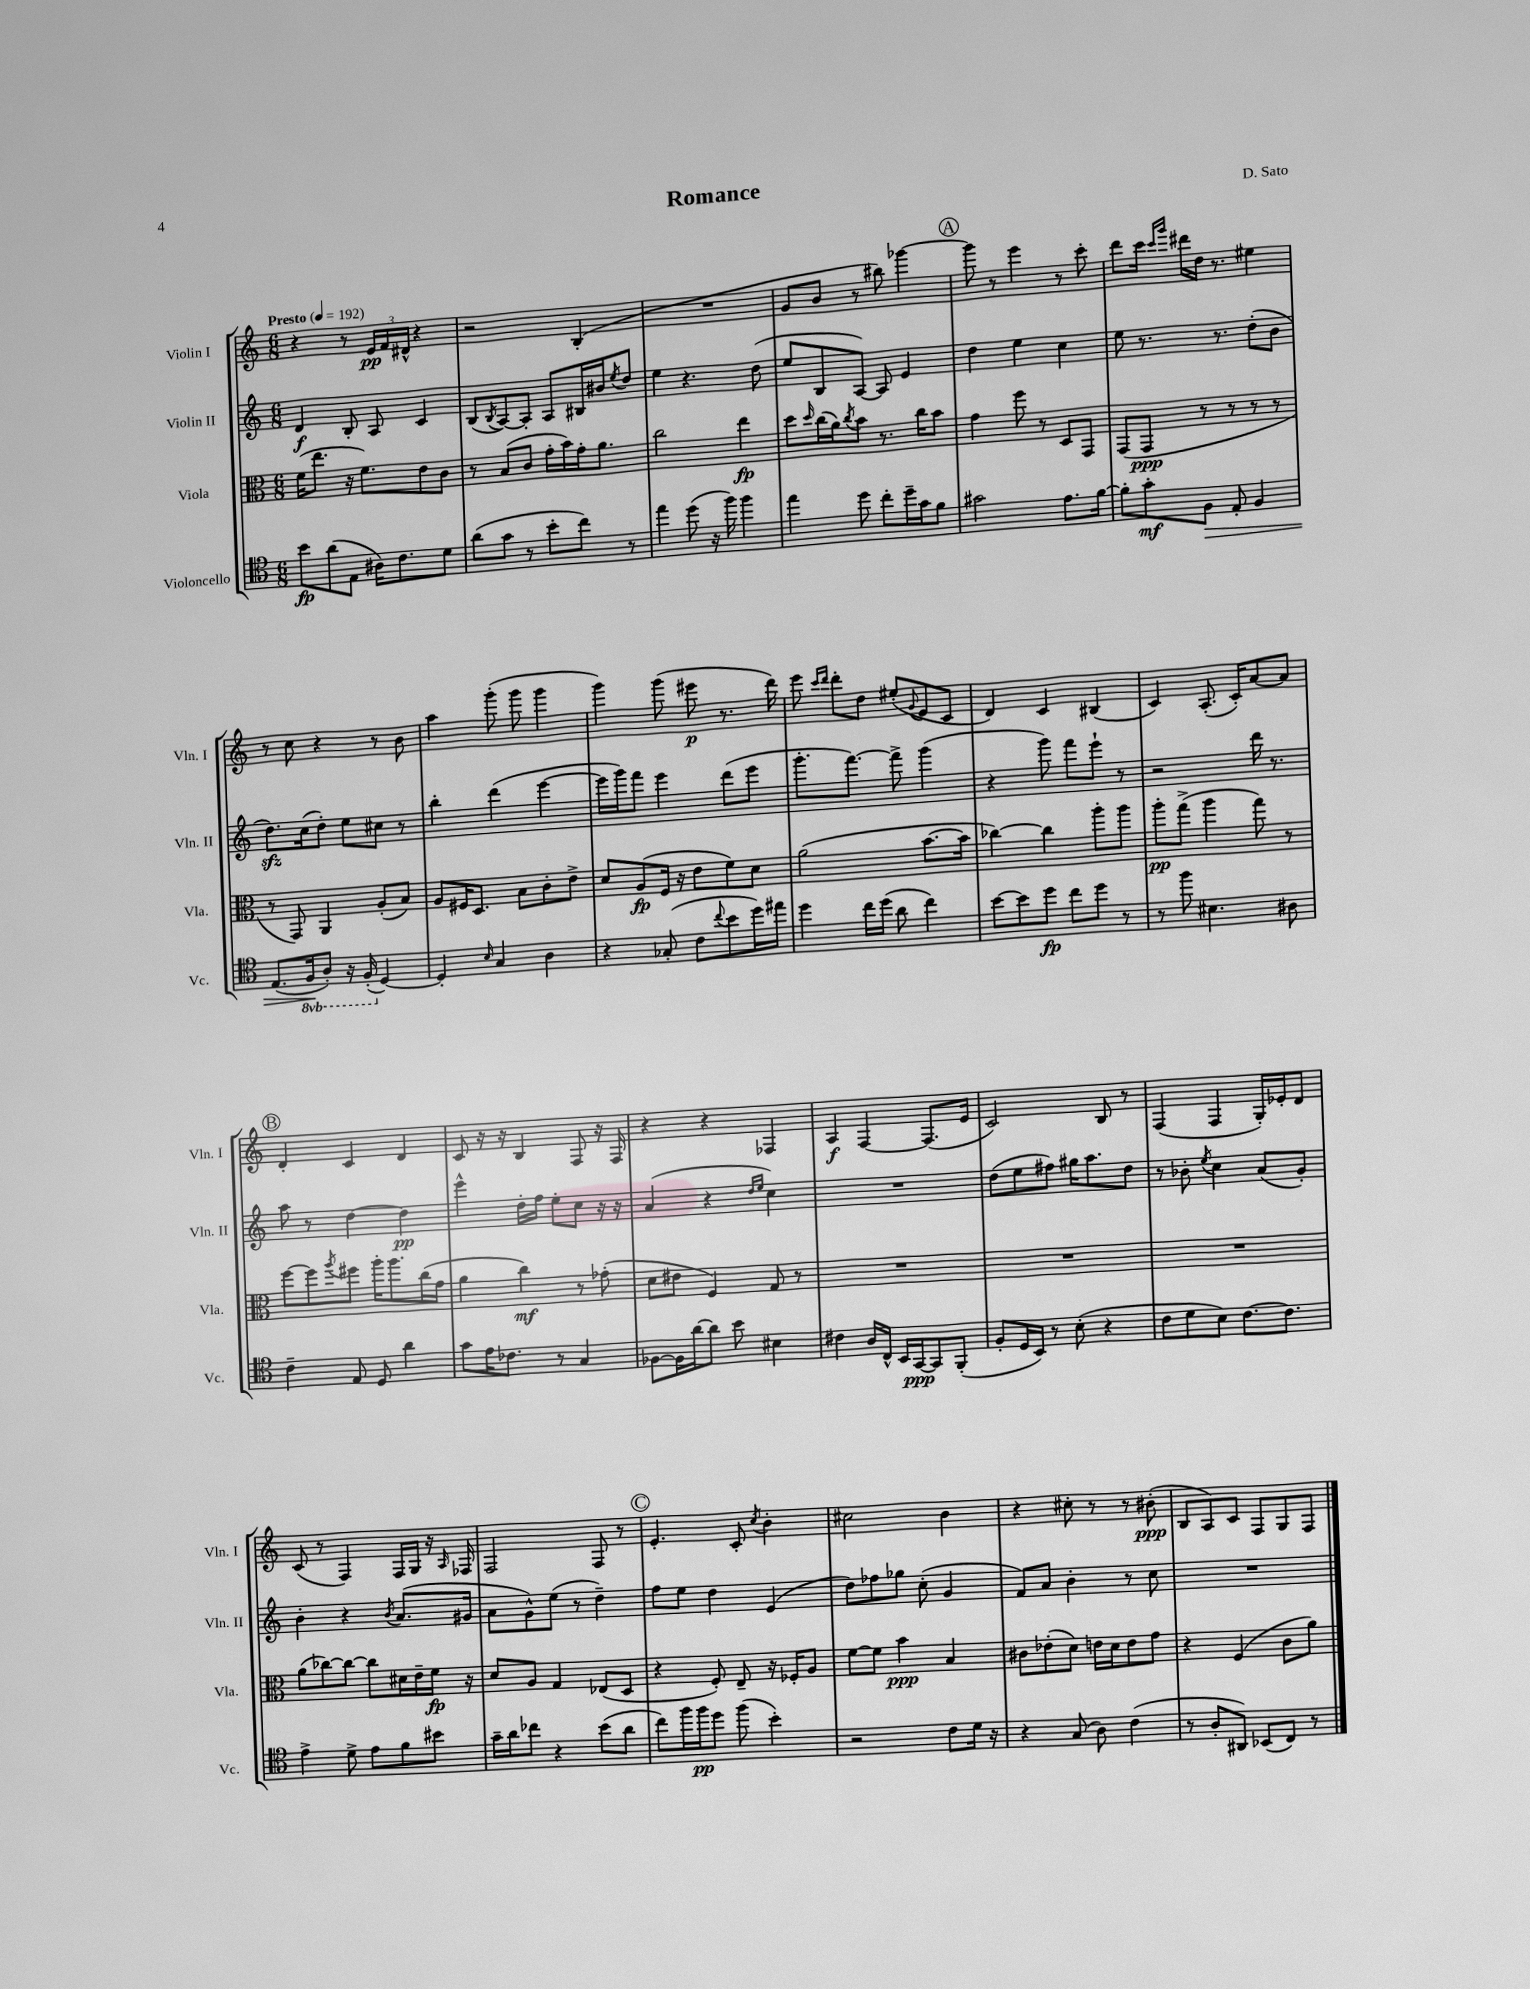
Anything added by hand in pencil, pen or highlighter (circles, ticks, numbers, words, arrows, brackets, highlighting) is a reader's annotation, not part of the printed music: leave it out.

**kern	**kern	**kern	**kern
*staff4	*staff3	*staff2	*staff1
*clefC4	*clefC3	*clefG2	*clefG2
*k[]	*k[]	*k[]	*k[]
*M6/8	*M6/8	*M6/8	*M6/8
*MM192	*MM192	*MM192	*MM192
8b\L	(16f\LK	4d/	4r
.	8.ee\J	.	.
(8a\	.	.	.
8E\J	16r	8B'/	8r
.	8.f\L)	.	.
16A#\LK)	.	8A/	24e/LL
.	.	.	24f/
8.c\	.	.	.
.	.	.	24d#^^/JJ
.	8e\	4c/	4r
8d\J	8c\J	.	.
=	=	=	=
(8a\L	8r	(8B/L	2r
.	.	8qB/	.
8g\J	(8B/L	[8A/)	.
8r	8c/J	8A'/]J	.
8b'\L	16g'\LL	8A/L	.
.	16b\)	.	.
8cc\J)	16g'\J	16B#/L	(4B'/
.	8.a\J	16b#/J	.
.	.	8qee/	.
8r	.	8dd/J	.
=	=	=	=
4ee\	2cc\	4ee\	2.r
(8dd\	.	4.r	.
16r	.	.	.
16ff\)	.	.	.
4ff\	4ee\	.	.
.	.	(8dd\	.
=	=	=	=
4ee\	8dd\L	8ee/L	8g/L
.	16qqdd/	.	.
.	(16cc\L	8B/	8b/J
.	16a\J)	.	.
.	8qcc/	.	.
8dd\	8b\J	[8A/J)	8r
8cc'\L	8.r	8A/]	8bb#\)
16dd~\L	.	4e/	[4ggg-\
16g\J	16cc\LK	.	.
8f\J	8b\J	.	.
=	=	=	=
2g#\	4g\	4dd\	8ggg-\]
.	.	.	8r
.	8ff\	4ee\	4eee\
.	8r	.	.
8.e\L	8D/L	4cc\	8r
.	8GG/J	.	8ccc'\
[16f\Jk	.	.	.
=	=	=	=
8f'\]L	(8GG/L	8ee\	8ddd\L
8g'\	8GG/J	8.r	16ccc\Jk
.	.	.	16qqccc/LL
.	.	.	16qqggg/JJ
.	.	.	16ddd#\LL
8F\J	8r	.	16dd\JJ
.	.	8.r	8.r
8E'/	8r	.	.
4F/	8r	(8dd'\L	4ee#\
.	8r	8b\J	.
=	=	=	=
(8.E/L	8r	8.dd\L)	8r
.	8GG/)	.	8cc\
16FF/k	.	(16cc\k	.
8AA'/J)	4AA/	8dd'\J)	4r
16r	.	8ee\L	.
(16FF'/	.	.	.
[4D/)	(8A'/L	8cc#\J	8r
.	8B/J)	8r	8b\
=	=	=	=
4D'/]	8A/L	4bb'\	4aa\
.	16F#/K	.	.
.	8.D/J	.	.
16qqB/	.	.	.
4G/	.	(4ddd\	(8ggg'\
.	8B\L	.	8ggg\
4A\	8c'\	[4eee\	4ggg\
.	8e^\J	.	.
=	=	=	=
4r	8d/L	16eee\]LL	4ggg\)
.	.	16ggg\J)	.
.	(8A/	8fff\J	.
(8G-'/	16F/Jk	4eee\	(8ggg\
.	16r	.	.
8c\L	8e\L	.	8eee#\
8qqcc/	.	.	.
8b\	8f\)	(8ddd\L	8.r
16dd\L)	8d\J	8eee\J	.
16ee#\JJ	.	.	16ddd\)
=	=	=	=
4dd\	(2a\	8.ggg'\L	8eee\
.	.	.	16qqccc/LL
.	.	.	16qqddd/JJ
.	.	.	8ddd'\L
.	.	[8.fff\J)	.
16cc\LL	.	.	8dd\J
(16dd\JJ	.	.	.
8a\	.	8fff^\]	(8ee#'/L
.	.	.	8qqg/
4cc\)	[8.b\L	(4ggg\	8e/
.	.	.	8c/J
.	16b\]Jk	.	.
=	=	=	=
[8b\L	[4cc-\)	4r	4d/)
8b\]	.	.	.
8dd\J	4cc-\]	8ggg\)	4c/
8cc\L	.	8fff\L	.
8dd\J	8aa'\L	8eee`\J	(4B#/
8r	8aa\J	8r	.
=	=	=	=
8r	8aa'\L	2r	4c/)
8ff\	(8gg^\J	.	.
4.B#\	4aa\	.	(8.A'/
.	.	.	16c'/LK)
.	8gg\)	16ddd\	[8a/
.	.	8.r	.
8A#\	8r	.	8a/]J
=	=	=	=
4c~\	[8ff\L	8aa\	4d'/
.	8ff\]	8r	.
.	8qaa/	.	.
8E/	8ff#\J	[4dd\	4c/
8D/	16aa'\LK	.	.
.	8.aa\	.	.
4a\	.	4dd\]	4d/
.	(16cc\L	.	.
.	16g\JJ	.	.
=	=	=	=
8g\L	4a\	4eee^^\	8c/
16e\K	.	.	16r
8.c-\J	.	.	16r
.	4cc\)	16dd'\LL	4B/
.	.	16ff\JJ	.
8r	.	8ee'\L	.
4G/	8r	8cc\J	8F/
.	(8g-'\	16r	16r
.	.	16r	16F/
=	=	=	=
[8F-\L	8d\L	(4a/	4r
16F-\]L	8e#\J	.	.
[16a\J	.	.	.
8a\]J	4F/)	4r	4r
8b\	.	.	.
.	.	16qqdd/LL	.
.	.	16qqee/JJ	.
4B#\	8G/	4cc\)	4F-/
.	8r	.	.
=	=	=	=
4c#\	2.r	2.r	4A/
16A/LL	.	.	[4F/
16C^^/JJ	.	.	.
16BB/LL	.	.	.
[16GG/J	.	.	.
8GG/]	.	.	(8.F/]L
(8FF'/J	.	.	.
.	.	.	16e/Jk
=	=	=	=
8F'/L	2.r	(8dd\L	2c/)
16D/L	.	8ee\	.
16BB/JJ)	.	.	.
8r	.	8ff#\J)	.
(8B'\	.	16gg#\LK	.
.	.	8.aa\	.
4r	.	.	8B/
.	.	8dd\J	8r
=	=	=	=
8c\L	2.r	8r	(4F/
8d\	.	8b-'\	.
.	.	8qee/	.
8B\J)	.	4cc\	4F/
[8.c\L	.	.	.
.	.	(8a/L	16G'/LL)
8.c\]J	.	.	16e-'/J
.	.	8g'/J)	8d/J
=	=	=	=
4e^\	(8a\L	4b'\	(8c/
.	[8cc-\)	.	8r
8d^\	8cc-\_J	4r	4F/)
8e\L	8cc-\]L	.	.
.	.	8qb/	.
8f\	16d#\L	(8.a/L	16F/LL
.	16e~\	.	16G/JJ
8b#\J	16f\JJ	.	16r
.	.	.	16qqA/
.	16r	16g#/Jk	16F-/
=	=	=	=
16g~\LL	8d/L	8a\L	2F/
16a\J	.	.	.
8cc-\J	8A/J	8g^^\)	.
4r	4G/	(8ee\J	.
.	.	8r	.
(8b\L	(8E-/L	4dd~\)	8F/
8a\J	8D/J	.	8r
=	=	=	=
8cc\L)	4r	8ff\L	4.e'/
16ff\L	.	8ee\J	.
16ff\J	.	.	.
8dd\J	8F'/)	4dd\	.
(8ff\	8E~/	.	8c'/
.	.	.	8qcc/
4b'\)	16r	(4e/	4b'\
.	16F-'/LK	.	.
.	8A/J	.	.
=	=	=	=
2r	[8f\L	8dd\L)	2cc#\
.	8f\]J	8ff-\	.
.	4b\	8gg-\J	.
.	.	(8cc'\	.
8c\L	4B/	4g/	4b\
16d\Jk	.	.	.
16r	.	.	.
=	=	=	=
4r	8c#\L	8f/L)	4r
.	(8e-'\	8a/J	.
(8G/	8d\J)	4b'\	8cc#'\
8A\)	16e\LL	.	8r
.	16d\J	.	.
(4c\	8e\	8r	8r
.	8g\J	8cc\	(8b#'\
=	=	=	=
8r	4r	2.r	8B/L
8A'/L	.	.	8A/)
8AA#/J)	(4F/	.	8c/J
(8BB-/L	.	.	8F/L
8C/J)	8c\L	.	8G/
8r	8a\J)	.	8F/J
==	==	==	==
*-	*-	*-	*-
